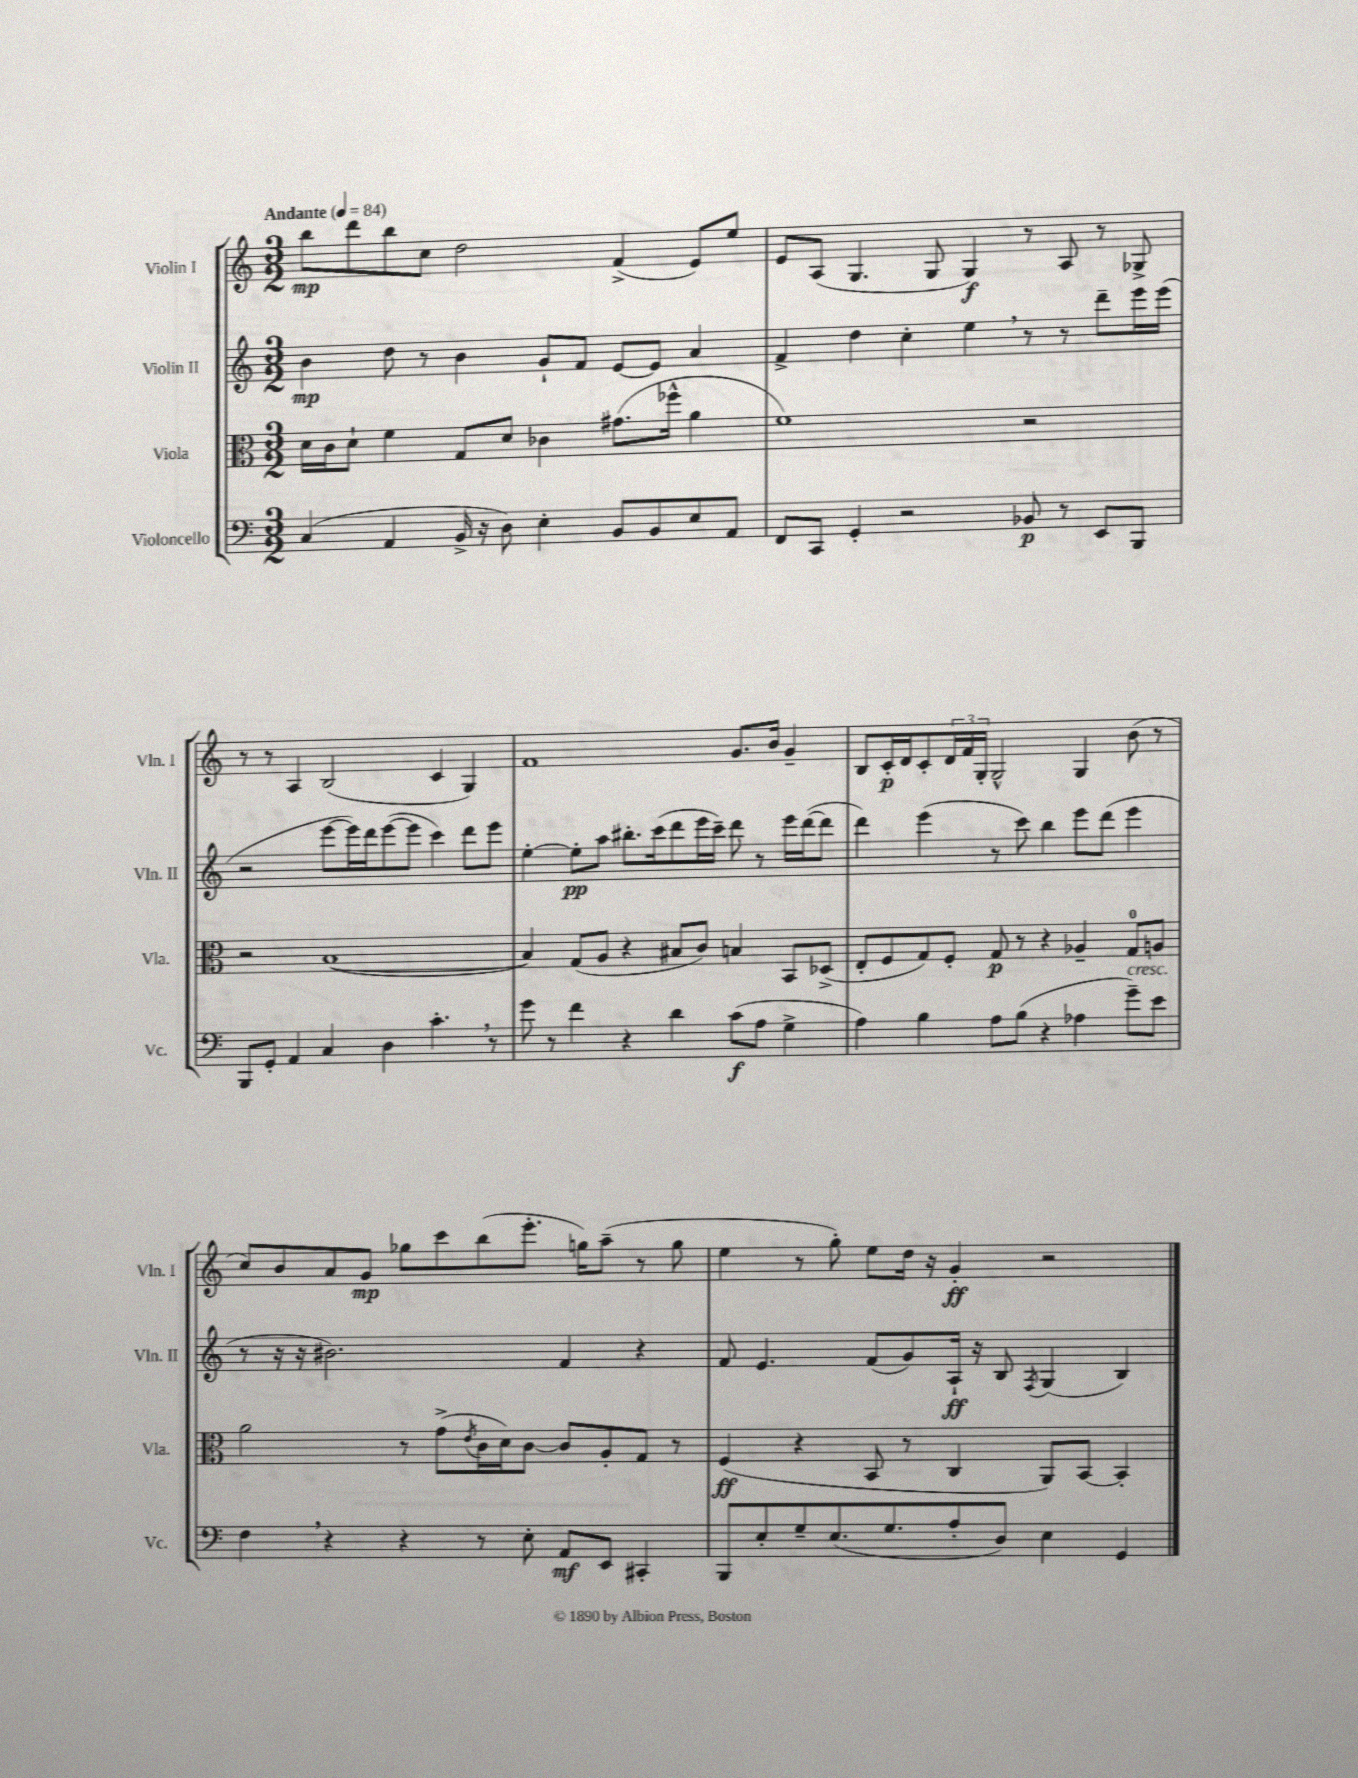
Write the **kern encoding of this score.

**kern	**kern	**kern	**kern
*staff4	*staff3	*staff2	*staff1
*clefF4	*clefC3	*clefG2	*clefG2
*k[]	*k[]	*k[]	*k[]
*M3/2	*M3/2	*M3/2	*M3/2
*MM84	*MM84	*MM84	*MM84
(4C/	16d\LL	4b\	8bb\L
.	16c\J	.	.
.	8d`\J	.	8ddd\
4AA/	4f\	8dd\	8bb\
.	.	8r	8cc\J
16BB^/	8G/L	4b\	2dd\
16r	.	.	.
8D\)	8d/J	.	.
4E'\	4c-\	8g`/L	.
.	.	8f/J	.
8BB/L	(8.g#\L	[8e/L	(4f^/
8BB/	.	8e/]J	.
.	16ff-^^\Jk	.	.
8E/	4a\	4a/	8e/L)
8AA/J	.	.	8ee/J
=	=	=	=
8FF/L	1f)	4f^/	8e/L
8CC/J	.	.	(8A/J
4GG'/	.	4dd\	4.G/
2r	.	4cc'\	.
.	.	.	8G/
.	.	4ee\	4G/)
8BB-/	2r	8r	8r
8r	.	8r	8A/
8EE/L	.	8ddd~\L	8r
8BBB/J	.	16eee\L	8G-^/
.	.	(16eee\JJ	.
=	=	=	=
8BBB/L	2r	2r	8r
8GG'/J	.	.	8r
4AA/	.	.	4A/
4C/	([1B	[8eee\L	(2B/
.	.	16eee\]L)	.
.	.	16ddd\J	.
4D\	.	([8eee\	.
.	.	8eee\]J	.
4.c'\	.	4ccc\)	4c/
.	.	8ddd\L	4G/)
8r	.	8eee\J	.
=	=	=	=
8g\	4B/])	[4ee'\	1f
8r	.	.	.
4f\	(8G/L	8ee'\]L	.
.	8A/J	8aa\J	.
4r	4r	8.bb#'\L	.
.	.	(16ccc\k	.
4d\	8B#/L	8ddd\	.
.	8c/J)	16eee\L	.
.	.	16ccc~\JJ)	.
(8c\L	4B/	8ddd\	8.g/L
8A\J	.	8r	.
.	.	.	16b/Jk
4G^\	8BB/L	16eee\LL	4g~/
.	.	([16ddd\J	.
.	(8D-^/J	8ddd\]J	.
=	=	=	=
4A\)	8E'/L	4ddd\)	8B/L
.	8F/	.	16c'/L
.	.	.	16d/J
4B\	8G/)	(4eee\	8c'/
.	8F'/J	.	24d/L
.	.	.	24f/
.	.	.	24G'/JJ
8A\L	8G/	8r	2G^^/
(8B\J	8r	8ccc\)	.
4r	4r	4bb\	.
4A-\	4A-~/	8eee\L	4G/
.	.	(8ddd\J	.
8g~\L)	8G/L	4eee\	(8b\
8e\J	8A/J	.	8r
=	=	=	=
4F\	2a\	8r	8cc/L)
.	.	16r	8b/
.	.	16r	.
4r	.	2.b#\)	8a/
.	.	.	8g/J
4r	8r	.	8gg-\L
.	(8g^\L	.	8ccc\
.	8qe/	.	.
8r	16c\L	.	(8bb\
.	16d\J)	.	.
8E'\	[8c\J	.	8.eee'\J
8AA/L	8c/]L	4f/	.
.	.	.	16gg\LK)
8EE/J	8A'/	.	(8aa~\J
4CC#'/	8G/J	4r	8r
.	8r	.	8gg\
=	=	=	=
8BBB/L	(4F/	8f/	4ee\
8E'/	.	4.e/	.
8G~/	4r	.	8r
(8.E/	.	.	8gg'\)
.	8BB/	(8f/L	8ee\L
8.G/	.	.	.
.	8r	8g/)	16dd\Jk
.	.	.	16r
8A'/	4C/	16A`/Jk	4g'/
.	.	16r	.
8D/J)	.	8B/	.
.	.	8qF/	.
4E\	8AA/L)	(4G/	2r
.	[8BB/J	.	.
4GG/	4BB'/]	4B/)	.
==	==	==	==
*-	*-	*-	*-
